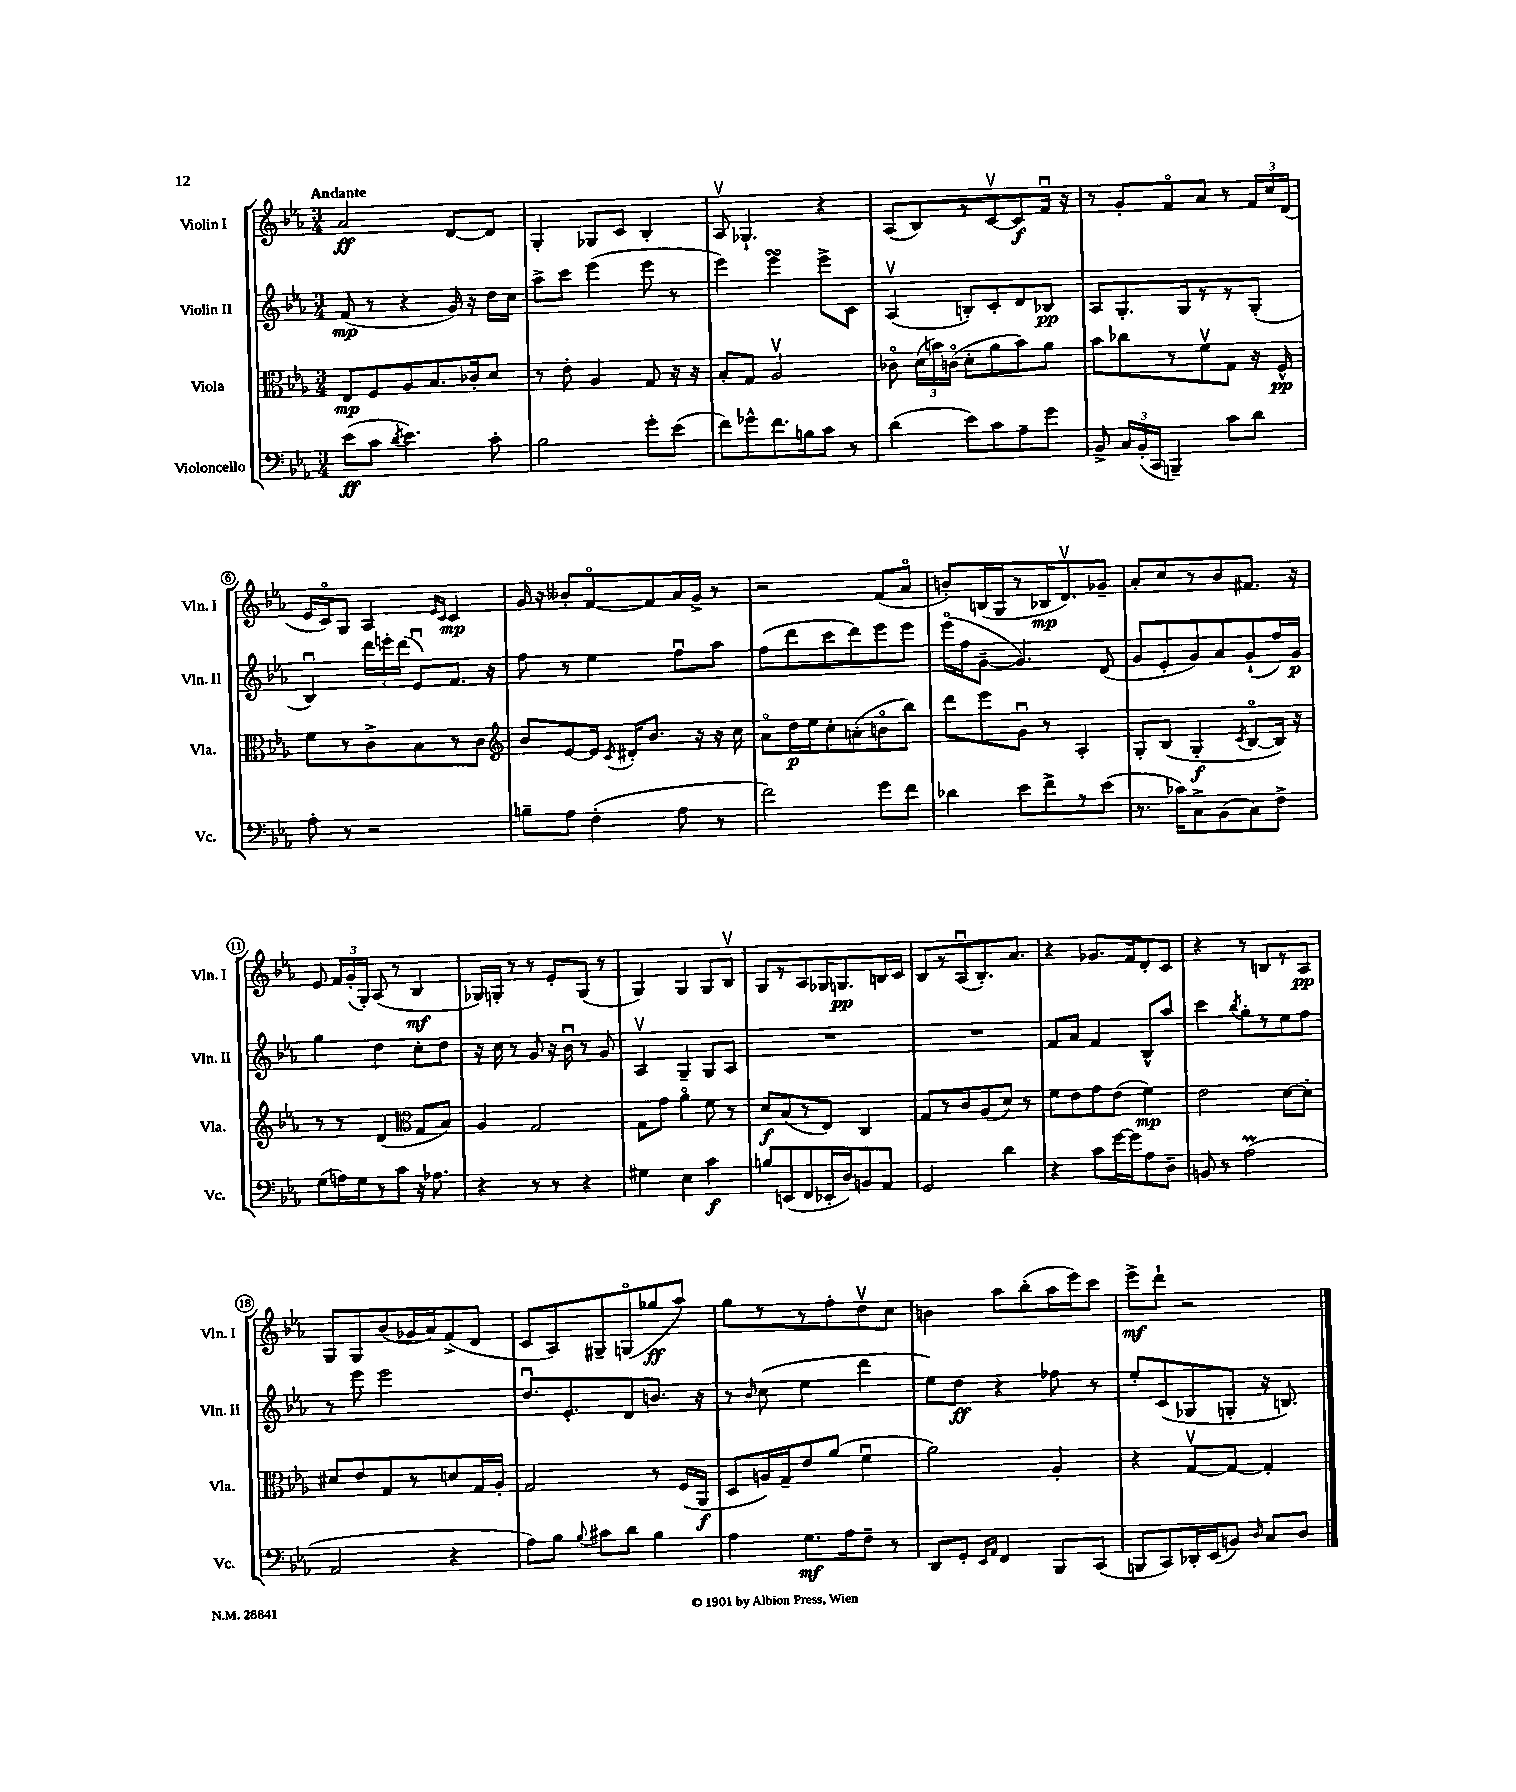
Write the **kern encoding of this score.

**kern	**dynam	**kern	**dynam	**kern	**dynam	**kern	**dynam
*part4	*part4	*part3	*part3	*part2	*part2	*part1	*part1
*staff4	*staff4	*staff3	*staff3	*staff2	*staff2	*staff1	*staff1
*I"Violoncello	*	*I"Viola	*	*I"Violin II	*	*I"Violin I	*
*I'Vc.	*	*I'Vla.	*	*I'Vln. II	*	*I'Vln. I	*
*clefF4	*	*clefC3	*	*clefG2	*	*clefG2	*
*k[b-e-a-]	*	*k[b-e-a-]	*	*k[b-e-a-]	*	*k[b-e-a-]	*
*M3/4	*	*M3/4	*	*M3/4	*	*M3/4	*
=1	=1	=1	=1	=1	=1	=1	=1
!	!	!	!	!	!	!LO:TX:a:B:t=Andante	!
(8e-\L	ff	8E-/L	mp	(8f/	mp	2a-/	ff
8c\J	.	8F/	.	8r	.	.	.
8qd/	.	.	.	.	.	.	.
4.e-\)	.	8A-/	.	4r	.	.	.
.	.	8.B-/	.	.	.	.	.
.	.	.	.	16g/)	.	[8d/L	.
.	.	16c-X'/k	.	16r	.	.	.
8c'\	.	8d/J	.	16dd\LL	.	8d/J]	.
.	.	.	.	16cc\JJ	.	.	.
=2	=2	=2	=2	=2	=2	=2	=2
2B-\	.	8r	.	8aa-^\L	.	4G'/	.
.	.	8e-'\	.	8ccc\J	.	.	.
.	.	4A-/	.	(4eee-\	.	8G-X/L	.
.	.	.	.	.	.	8c/J	.
8g'\L	.	8G/	.	8eee-\	.	4B-'/	.
(8e-\J	.	16r	.	8r	.	.	.
.	.	16r	.	.	.	.	.
=3	=3	=3	=3	=3	=3	=3	=3
8f\L)	.	8B-'/L	.	4eee-\)	.	8A-v/	.
8g-X^^\	.	8G/J	.	.	.	4.G-X`/	.
8.f\	.	2A-v/	.	4eee-sSSs\	.	.	.
16Bn\k	.	.	.	.	.	.	.
8c\J	.	.	.	8eee-^\L	.	4r	.
8r	.	.	.	8c\J	.	.	.
=4	=4	=4	=4	=4	=4	=4	=4
(4d\	.	8c-X\	.	(4A-v/	.	(8A-/L	.
.	.	(24d\LL	.	.	.	8B-/)	.
.	.	24bn\)	.	.	.	.	.
.	.	(24cn\JJ	.	.	.	.	.
8e-\L)	.	8d'\L	.	8Bn'/L)	.	8r	.
8c\	.	8a-\	.	8c'/	.	[8cv/	.
8A-~\	.	8b\)	.	8d/	.	8c/]	f
8g\J	.	8a-\J	.	8B-X/J	pp	16fu/Jk	.
.	.	.	.	.	.	16r	.
=5	=5	=5	=5	=5	=5	=5	=5
8BB-^/	.	8b-\L	.	8A-/L	.	8r	.
24C/LL	.	8cc-X\	.	8.G'/	.	8g'/L	.
(24BB-'/	.	.	.	.	.	.	.
24CC/JJ	.	.	.	.	.	.	.
4BBBn~/)	.	8r	.	.	.	8f/	.
.	.	.	.	16G/k	.	.	.
.	.	8fv\	.	8r	.	8a-/J	.
8c\L	.	8G\J	.	8r	.	8r	.
8d\J	.	16r	.	(8G'/J	.	24f/LL	.
.	.	.	.	.	.	24cc/	.
.	.	16F^^/	pp	.	.	.	.
.	.	.	.	.	.	(24d/JJ	.
!!LO:LB:g=z
=6	=6	=6	=6	=6	=6	=6	=6
8A-'\	.	8f\L	.	4B-u/)	.	16e-/LL	.
.	.	.	.	.	.	16c/J)	.
8r	.	8r	.	.	.	8G/J	.
2r	.	8c^\	.	24ddd\LL	.	4A-/	.
.	.	.	.	24eeen'\	.	.	.
.	.	.	.	(24ddd\JJ	.	.	.
.	.	8B-\	.	8e-u/L)	.	.	.
.	.	.	.	.	.	16qqe-/LL	.
.	.	.	.	.	.	16qqc/JJ	.
.	.	8r	.	8.f/J	.	4c/	mp
.	.	8c\J	.	.	.	.	.
.	.	.	.	16r	.	.	.
=7	=7	=7	=7	=7	=7	=7	=7
*	*	*clefG2	*	*	*	*	*
8Bn~\L	.	8b-/L	.	8ff\	.	16g/	.
.	.	.	.	.	.	16r	.
8A-\J	.	[8e-/	.	8r	.	8b--X'/L	.
(4F'\	.	16e-/Jk]	.	4ee-\	.	[8f/	.
.	.	8qc/	.	.	.	.	.
.	.	16d#X'/KL	.	.	.	.	.
.	.	8.b-/J	.	.	.	8f/]	.
8A-\	.	.	.	8ffu\L	.	16a-/L	.
.	.	16r	.	.	.	16g^/JJ	.
8r	.	16r	.	8aa-\J	.	8r	.
.	.	16cc\	.	.	.	.	.
=8	=8	=8	=8	=8	=8	=8	=8
2f\)	.	8a-\L	.	(8ff\L	.	2r	.
.	.	16dd\L	p	8ddd\	.	.	.
.	.	16ee-\J	.	.	.	.	.
.	.	8cc'\	.	8ccc\	.	.	.
.	.	(8an'\	.	8ddd\)	.	.	.
8g\L	.	8bn\	.	8eee-\	.	(8f/L	.
8f\J	.	8bb-\J)	.	8eee-\J	.	8a-/J	.
=9	=9	=9	=9	=9	=9	=9	=9
4d-X\	.	8ddd\L	.	(16eee-\LL	.	8bn'/L)	.
.	.	.	.	16ff\J	.	.	.
.	.	8eee-\	.	[8g~\J	.	(16Bn/L	.
.	.	.	.	.	.	16G/J	.
8e-\L	.	8gu\J	.	4.g/])	.	8r	.
8f^\	.	8r	.	.	.	16B-X/K	mp
.	.	.	.	.	.	8.dv/)	.
8r	.	4A-'/	.	.	.	.	.
(8e-\J	.	.	.	(8d/	.	8g-X~/J	.
=10	=10	=10	=10	=10	=10	=10	=10
8.r	.	8G'/L	.	8g/L	.	8a-'/L	.
.	.	(8B-/J	.	8e-'/	.	8cc/	.
16c-X\KL)	.	.	.	.	.	.	.
8C^\	.	4G'/	f	8g/)	.	8r	.
(8BB-\	.	.	.	8a-/	.	8b-/	.
.	.	8qc/	.	.	.	.	.
8C\)	.	[8B-/L	.	(8g`/	.	8.f#X/J	.
8F^\J	.	16B-/Jk])	.	16ff/L)	.	.	.
.	.	16r	.	16g/JJ	p	16r	.
!!LO:LB:g=z
=11	=11	=11	=11	=11	=11	=11	=11
(8G\L	.	8r	.	4gg\	.	8e-/	.
16An\L)	.	8r	.	.	.	24f/LL	.
.	.	.	.	.	.	(24g'/	.
16G\J	.	.	.	.	.	.	.
.	.	.	.	.	.	24G'/JJ)	.
8r	.	(4d/	.	4dd\	.	(8A-/	.
8c\J	.	.	.	.	.	8r	.
*	*	*clefC3	*	*	*	*	*
16r	.	8G/L	.	8cc'\L	.	4B-/	mf
8.A-X\	.	.	.	.	.	.	.
.	.	8B-/J)	.	8dd\J	.	.	.
=12	=12	=12	=12	=12	=12	=12	=12
4r	.	4A-/	.	16r	.	16G-X/LL)	.
.	.	.	.	16cc\	.	16Gn'/JJ	.
.	.	.	.	8r	.	8r	.
8r	.	2G/	.	8g/	.	8r	.
8r	.	.	.	16r	.	8e-'/L	.
.	.	.	.	16b-u\	.	.	.
4r	.	.	.	8r	.	(8G/J	.
.	.	.	.	8g/	.	8r	.
=13	=13	=13	=13	=13	=13	=13	=13
4G#X\	.	8G\L	.	4A-v/	.	4G/)	.
.	.	8g\J	.	.	.	.	.
4E-\	.	4a-\	.	4G~/	.	4G/	.
4c\	f	8f\	.	8G/L	.	8G/L	.
.	.	8r	.	8A-/J	.	8B-v/J	.
=14	=14	=14	=14	=14	=14	=14	=14
8Bn/L	.	8d/L	f	2.r	.	8G/L	.
(8EEn/	.	(8B-/	.	.	.	8r	.
8FF/	.	8r	.	.	.	8A-/	.
16EE-X'/L	.	8E-/J)	.	.	.	16G-X/K	.
16D/J)	.	.	.	.	.	8.Gn/	pp
8BBn/	.	4C/	.	.	.	.	.
8AA-/J	.	.	.	.	.	16Bn/L	.
.	.	.	.	.	.	16c/JJ	.
=15	=15	=15	=15	=15	=15	=15	=15
2GG/	.	8G/L	.	2.r	.	8B-/L	.
.	.	8r	.	.	.	8r	.
.	.	8c/	.	.	.	(8A-u/	.
.	.	(8A-/	.	.	.	8.B-'/)	.
4d\	.	8d/J)	.	.	.	.	.
.	.	.	.	.	.	8.a-/J	.
.	.	8r	.	.	.	.	.
=16	=16	=16	=16	=16	=16	=16	=16
4r	.	8f\L	.	8f/L	.	4r	.
.	.	8e-\	.	8a-/J	.	.	.
8c\L	.	8g\	.	4f/	.	8.g-X/L	.
[16g\L	.	(8e-\J	.	.	.	.	.
16g\J]	.	.	.	.	.	16f/k	.
8A-\	.	4f\)	mp	8B-^^/L	.	8d'/	.
8D~\J	.	.	.	8aa-/J	.	8c/J	.
=17	=17	=17	=17	=17	=17	=17	=17
8BBn/	.	2e-\	.	4ccc\	.	4r	.
8r	.	.	.	.	.	.	.
.	.	.	.	8qbb-/	.	.	.
(2A-M\	.	.	.	8gg'\L	.	8r	.
.	.	.	.	8r	.	8Bn/L	.
.	.	[8d\L	.	8ee-\	.	8r	.
.	.	8d'\J]	.	8ff\J	.	8A-/J	pp
!!LO:LB:g=z
=18	=18	=18	=18	=18	=18	=18	=18
2AA-/	.	8d#X/L	.	8r	.	8G/L	.
.	.	8e-/	.	8eee-\	.	8G/	.
.	.	8G/	.	2eee-\	.	(8b-/	.
.	.	8r	.	.	.	16g-X/L	.
.	.	.	.	.	.	16a-/J)	.
4r	.	8dn/	.	.	.	(8f^/	.
.	.	16G/L	.	.	.	8d/J	.
.	.	16A-'/JJ	.	.	.	.	.
=19	=19	=19	=19	=19	=19	=19	=19
8A-\L)	.	2G/	.	8.ddu/L	.	8c/L	.
8B-\J	.	.	.	.	.	8A-/)	.
.	.	.	.	8.e-'/	.	.	.
8qqB-/	.	.	.	.	.	.	.
8c#X\L	.	.	.	.	.	8G#X~/	.
8d\J	.	.	.	8d/	.	(8Gn/	.
4B-\	.	8r	.	8.bn/J	.	8gg-X/	ff
.	.	(16F/LL	.	.	.	8aa-/J)	.
.	.	16AA-/JJ	f	16r	.	.	.
=20	=20	=20	=20	=20	=20	=20	=20
4A-\	.	8D/L	.	8r	.	8gg\L	.
.	.	.	.	16qqb-/	.	.	.
.	.	16An/L)	.	(8cc\	.	8r	.
.	.	16G~/J	.	.	.	.	.
8.G\L	mf	8e-/	.	4ee-\	.	8r	.
.	.	(8a-/J	.	.	.	8ff'\	.
16A-\k	.	.	.	.	.	.	.
8F~\J	.	4fu\	.	4ddd\	.	8ddv\	.
8r	.	.	.	.	.	8cc\J	.
=21	=21	=21	=21	=21	=21	=21	=21
8DD/L	.	2a-\)	.	8ee-\L)	.	4bn\	.
8GG'/J	.	.	.	8dd\J	ff	.	.
16qqEE-/LL	.	.	.	.	.	.	.
16qqAA-/JJ	.	.	.	.	.	.	.
4FF/	.	.	.	4r	.	8aa-\L	.
.	.	.	.	.	.	(8bb-'\	.
8BBB-/L	.	4A-'/	.	8ff-X\	.	16aa-\L	.
.	.	.	.	.	.	16eee-\J)	.
(8CC/J	.	.	.	8r	.	8ccc\J	.
=22	=22	=22	=22	=22	=22	=22	=22
8BBBn/L	.	4r	.	8ee-'/L	.	8eee-^\L	mf
8CC/)	.	.	.	(8c/	.	8ddd`\J	.
16DD-X'/L	.	[8Gv/L	.	8G-X/	.	2r	.
(16EE-/J	.	.	.	.	.	.	.
8BBn/J)	.	8G/J_	.	8Gn'/J	.	.	.
16qqD/	.	.	.	.	.	.	.
8C/L	.	4G'/]	.	16r	.	.	.
.	.	.	.	8.Bn/)	.	.	.
8D/J	.	.	.	.	.	.	.
==	==	==	==	==	==	==	==
*-	*-	*-	*-	*-	*-	*-	*-
